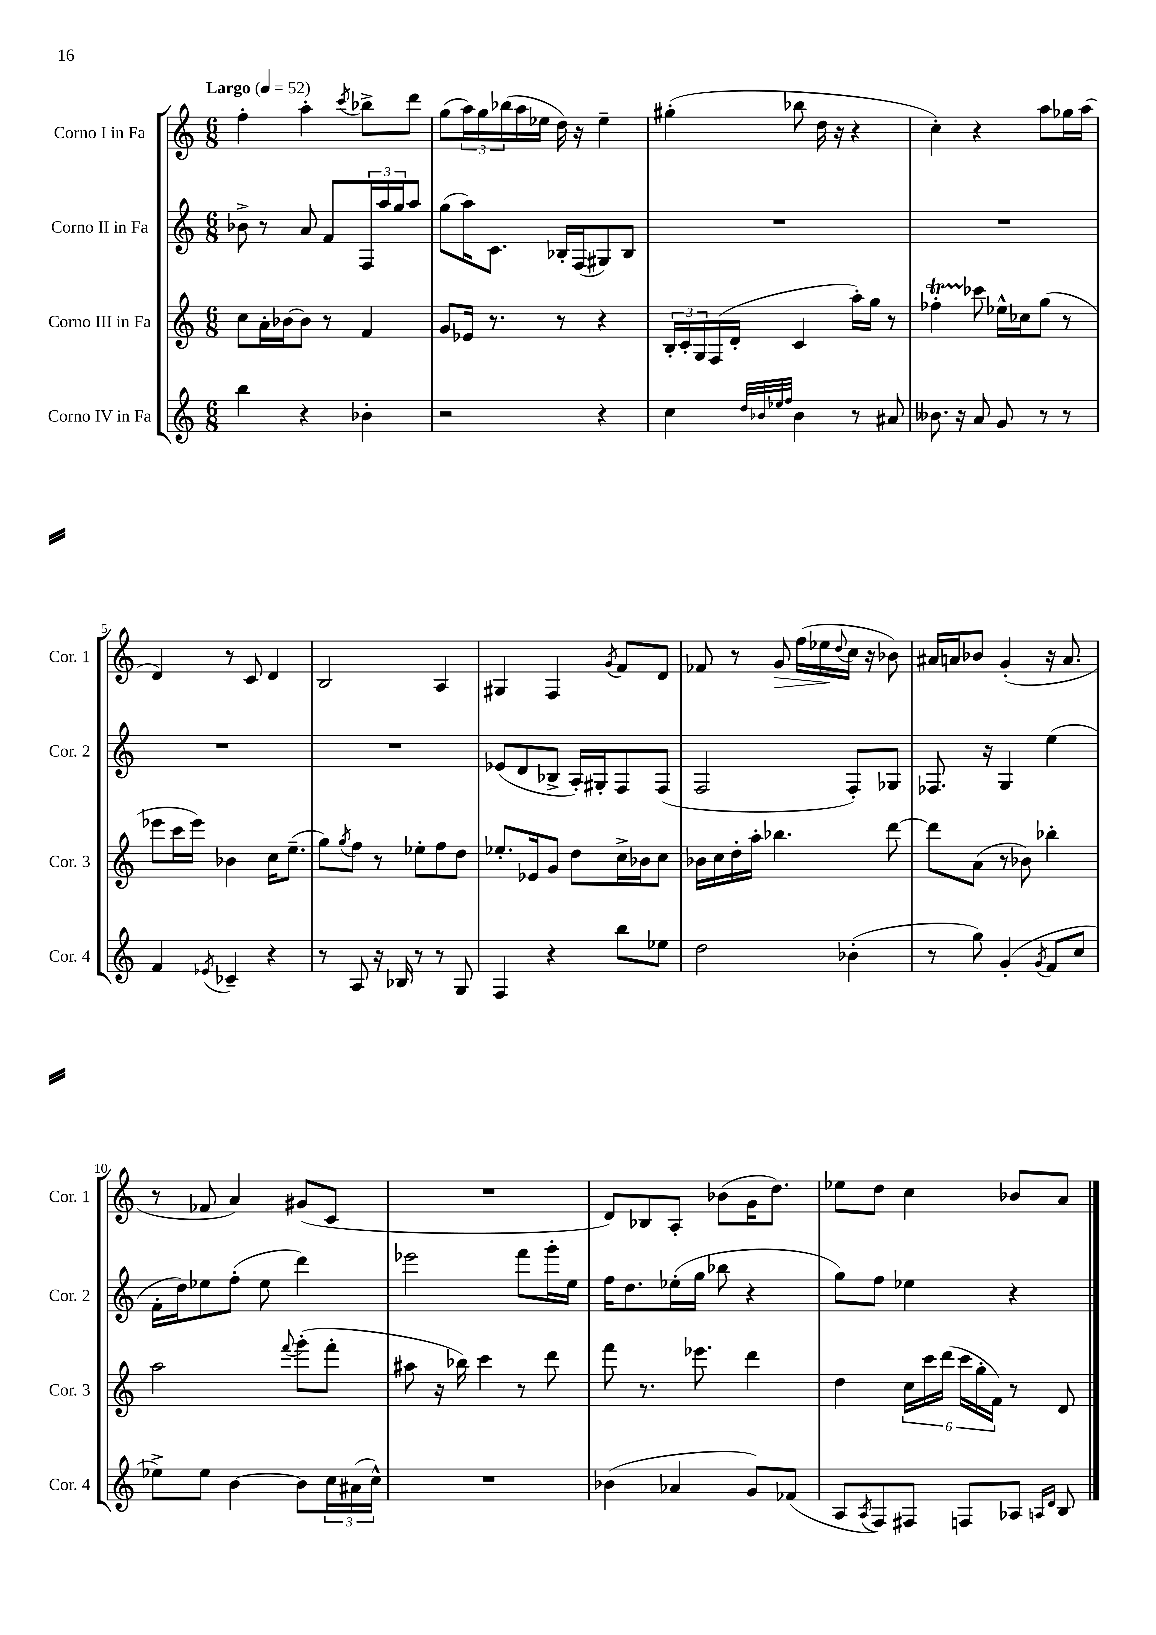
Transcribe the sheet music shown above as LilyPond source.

<<
\new StaffGroup <<
\new Staff = "s0" \with { instrumentName = "Corno I in Fa" shortInstrumentName = "Cor. 1" } {
    \clef treble \key c \major \numericTimeSignature \time 6/8 \tempo "Largo" 4 = 52
    f''4-. a''4-. \acciaccatura { c'''8 } bes''8-> d'''8 |
    g''8( \tuplet 3/2 { a''16) g''16 bes''16( } a''16 ees''16 d''16) r16 ees''4-- |
    gis''4-.( bes''8 d''16 r16 r4 |
    c''4-.) r4 a''8 ges''16 a''16( |
    d'4) r8 c'8 d'4 |
    b2 a4 |
    gis4 f4 \acciaccatura { g'8 } f'8 d'8 |
    fes'8 r8 g'8\> f''16( ees''16\! \appoggiatura { d''8 } c''16 r16 bes'8) |
    ais'16 a'16 bes'8 g'4-.( r16 a'8. |
    r8 fes'8 a'4) gis'8( c'8 |
    R2. |
    d'8) bes8 a8-. bes'8( g'16 d''8.) |
    ees''8 d''8 c''4 bes'8 a'8 \bar "|." |
}
\new Staff = "s1" \with { instrumentName = "Corno II in Fa" shortInstrumentName = "Cor. 2" } {
    \clef treble \key c \major \numericTimeSignature \time 6/8
    bes'8-> r8 a'8 f'8 \tuplet 3/2 { f16 a''16 g''16 } a''8 |
    g''8( a''16) c'8. bes16-. f16( gis8) bes8 |
    R2. |
    R2. |
    R2. |
    R2. |
    ees'8( d'8 bes8-> a16-.) gis16-. f8 f8( |
    f2 f8-.) ges8 |
    fes8. r16 g4 e''4( |
    f'16-. d''16) ees''8 f''8-.( ees''8 d'''4) |
    ees'''2 f'''8 g'''16-. e''16 |
    f''16 d''8. ees''16-.( g''16 bes''8 r4 |
    g''8) f''8 ees''4 r4 \bar "|." |
}
\new Staff = "s2" \with { instrumentName = "Corno III in Fa" shortInstrumentName = "Cor. 3" } {
    \clef treble \key c \major \numericTimeSignature \time 6/8
    c''8 a'16-. bes'16~ bes'8 r8 f'4 |
    g'8 ees'16 r8. r8 r4 |
    \tuplet 3/2 { b16-. c'16-. g16 } f16( d'16-. c'4 a''16-.) g''16 r8 |
    fes''4-.\startTrillSpan ces'''8\stopTrillSpan ees''16-^ ces''16 g''8( r8 |
    ees'''8 c'''16 ees'''16) bes'4 c''16 e''8.--( |
    g''8) \acciaccatura { g''8 } f''8 r8 ees''8-. f''8 d''8 |
    ees''8.-. ees'16 g'8 d''8 c''16-> bes'16 c''8 |
    bes'16 c''16 d''16-. a''16-. bes''4. d'''8~ |
    d'''8 a'8( r8 bes'8) bes''4-. |
    a''2 \appoggiatura { f'''8 } g'''8-.( f'''8-. |
    ais''8 r16 bes''16) c'''4 r8 d'''8 |
    f'''8 r8. ees'''8. d'''4 |
    d''4 \tuplet 6/4 { c''16 c'''16 d'''16( c'''16 g''16-. f'16) } r8 d'8 \bar "|." |
}
\new Staff = "s3" \with { instrumentName = "Corno IV in Fa" shortInstrumentName = "Cor. 4" } {
    \clef treble \key c \major \numericTimeSignature \time 6/8
    b''4 r4 bes'4-. |
    r2 r4 |
    c''4 \grace { d''32 bes'32 ees''32 f''32 } bes'4 r8 ais'8 |
    beses'8. r16 a'8 g'8 r8 r8 |
    f'4 \acciaccatura { ees'8 } ces'4-- r4 |
    r8 a8 r16 bes16 r8 r8 g8 |
    f4 r4 b''8 ees''8 |
    d''2 bes'4-.( |
    r8 g''8) g'4-.( \acciaccatura { g'8 } f'8 c''8 |
    ees''8->) ees''8 b'4~ b'8 \tuplet 3/2 { c''16 ais'16( c''16-^) } |
    R2. |
    bes'4( aes'4 g'8) fes'8( |
    a8 \acciaccatura { a8 } f8) fis8 f8 aes8 \grace { a16 d'16 } b8 \bar "|." |
}
>>
>>
